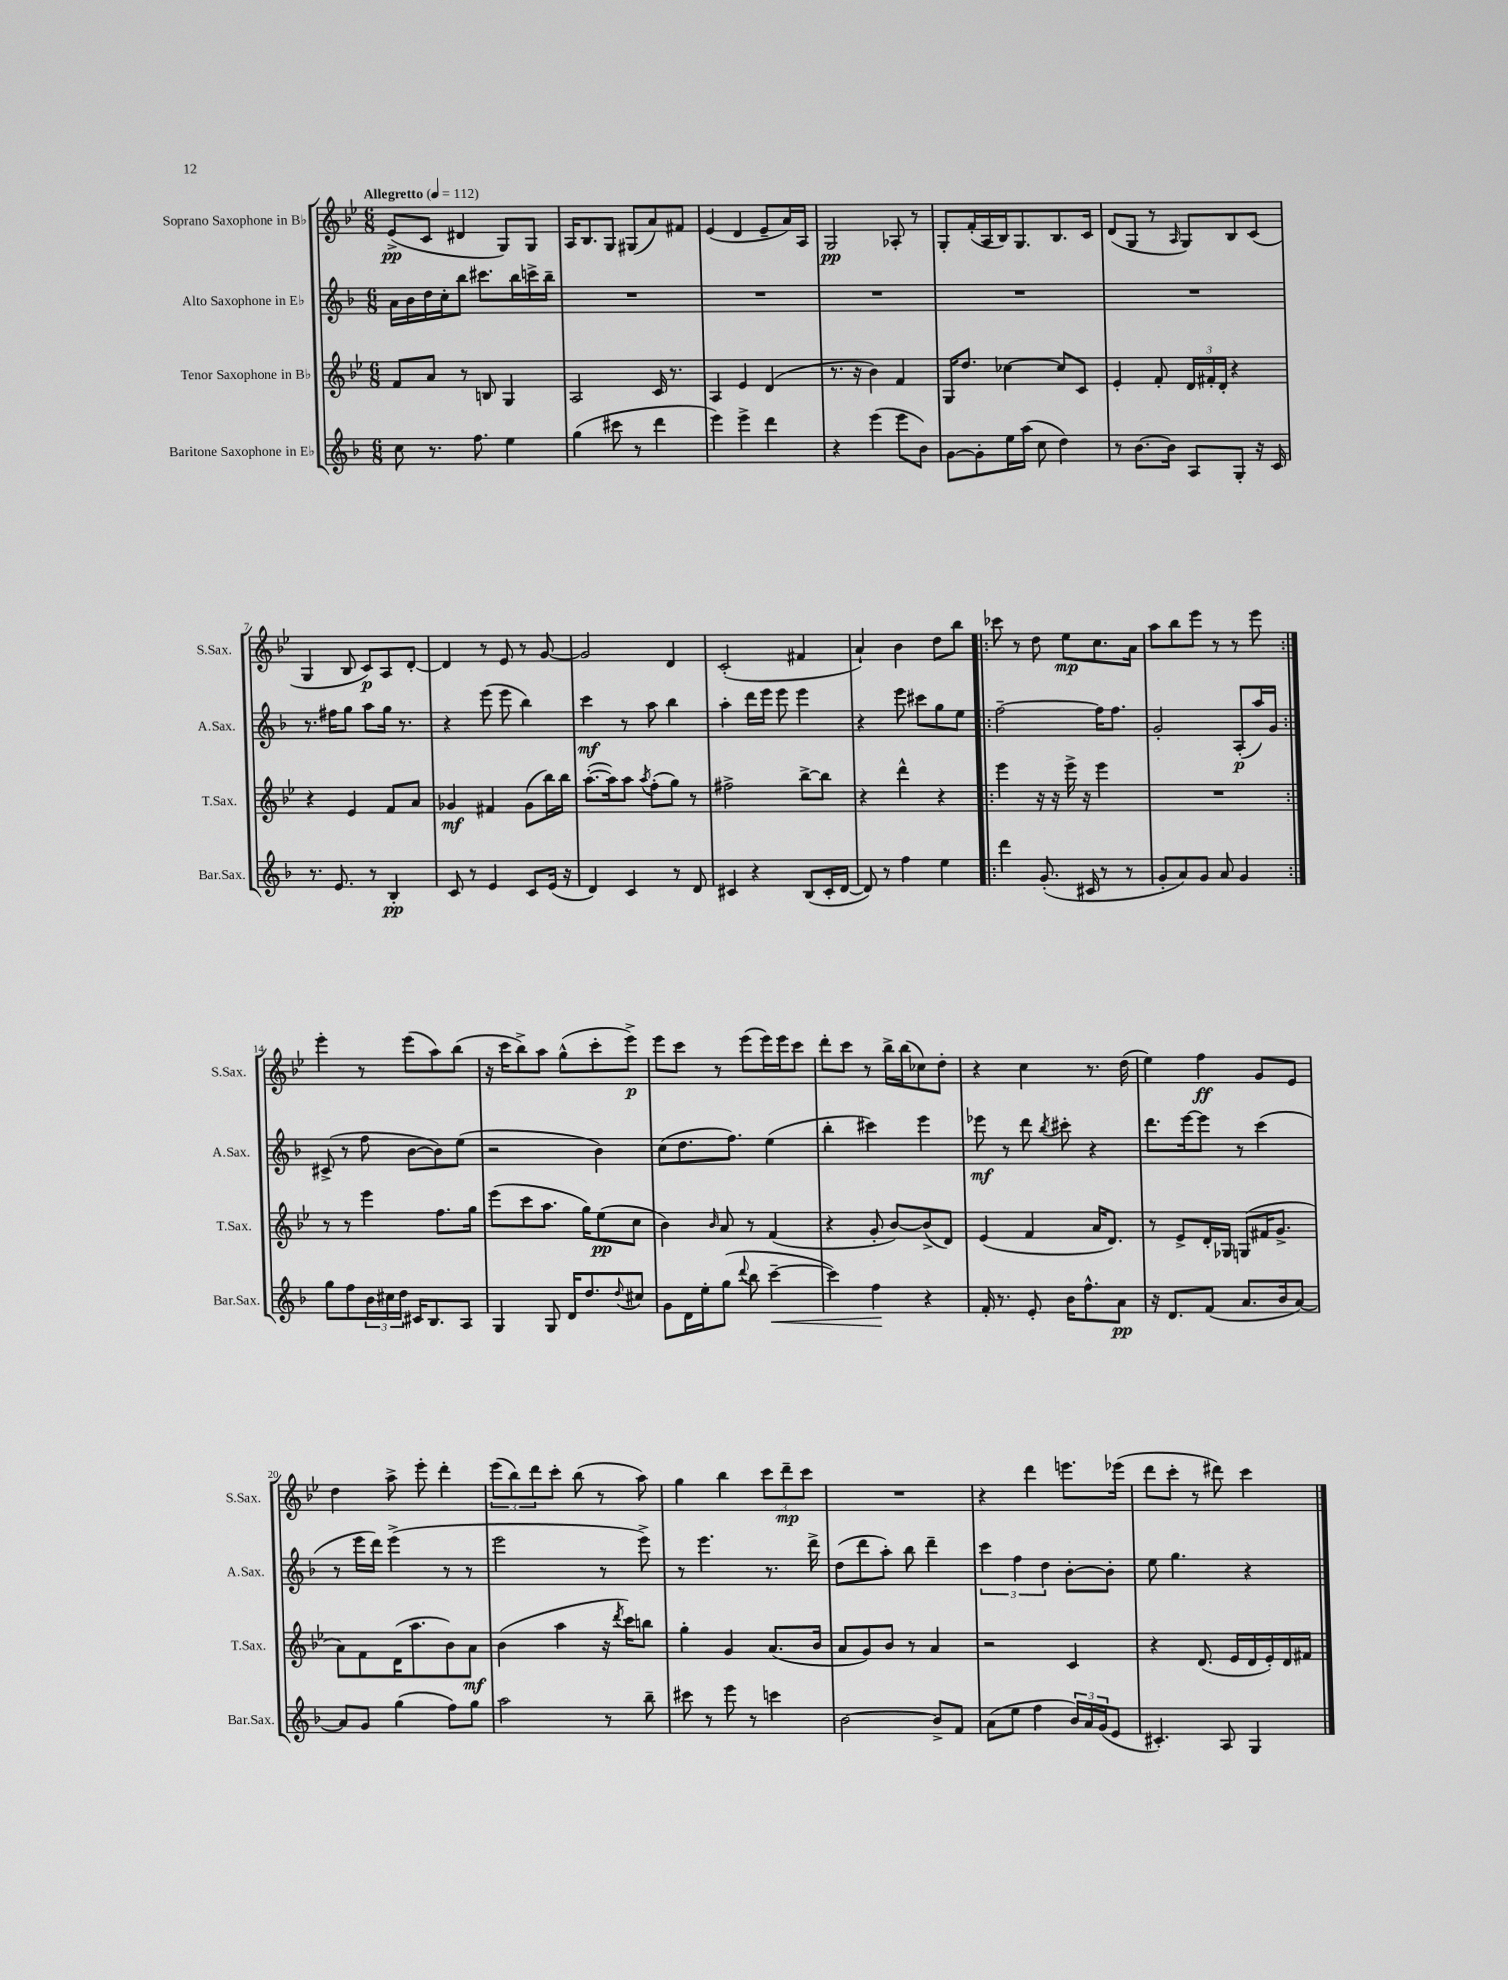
<<
\new StaffGroup <<
\new Staff = "s0" \with { instrumentName = "Soprano Saxophone in Bb" shortInstrumentName = "S.Sax." } {
    \clef treble \key bes \major \numericTimeSignature \time 6/8 \tempo "Allegretto" 4 = 112
    ees'8->\pp( c'8 dis'4 g8) g8 |
    a16 bes8. g8 gis8( a'8) fis'8 |
    ees'4( d'4 ees'8-- a'16) a16 |
    g2\pp aes8-. r8 |
    g8-. f'16-.( a16 bes16) g8. bes8. c'16 |
    d'8( g8 r8 \grace { a16 } g8) bes8 c'8( |
    g4 bes8 c'8\p) a8 d'8~-. |
    d'4 r8 ees'8 r8 g'8~ |
    g'2 d'4 |
    c'2-.( fis'4 |
    a'4-!) bes'4 d''8 bes''8 |
    \repeat volta 2 { ces'''8 r8 d''8 ees''8\mp c''8. a'16 |
    a''8 bes''8 ees'''8 r8 r8 ees'''8 | }
    ees'''4-. r8 ees'''8( a''8) bes''8( |
    r16 c'''16 bes''8->) a''8 g''8-^( c'''8-. ees'''8->\p) |
    ees'''8 c'''8 r8 ees'''8( ees'''16) ees'''16 c'''8 |
    d'''8-. c'''8 r8 bes''16-> bes''16( ces''8) d''8-. |
    r4 c''4 r8. d''16( |
    ees''4) f''4\ff g'8 ees'8 |
    d''4 a''8-> ees'''8-. d'''4-. |
    \tuplet 3/2 { ees'''8( bes''8) d'''8 } c'''8-. bes''8( r8 a''8) |
    g''4 bes''4 \tuplet 3/2 { c'''8 d'''8--\mp c'''8 } |
    R2. |
    r4 d'''4 e'''8. ees'''16( |
    d'''8 c'''8-. r8 dis'''8) c'''4 \bar "|." |
}
\new Staff = "s1" \with { instrumentName = "Alto Saxophone in Eb" shortInstrumentName = "A.Sax." } {
    \clef treble \key f \major \numericTimeSignature \time 6/8
    a'16 bes'16 d''16 c''16-. bes''8 cis'''8. bes''16 c'''16-> bes''16-- |
    R2. |
    R2. |
    R2. |
    R2. |
    R2. |
    r8. fis''16 g''8 a''8 g''16 r8. |
    r4 e'''8( e'''8 bes''4) |
    c'''4\mf r8 a''8 bes''4 |
    a''4-. d'''16 e'''16 e'''8 e'''4 |
    r4 e'''8 cis'''8 g''8 e''8 |
    \repeat volta 2 { f''2~-- f''16 f''8. |
    g'2-. a8-.\p( a''16) g'16 | }
    cis'8->( r8 f''8 bes'8~ bes'8) e''8( |
    r2 bes'4) |
    c''8( d''8. f''8.) e''4( |
    bes''4-. cis'''4) e'''4 |
    ees'''8\mf r8 d'''8 \acciaccatura { bes''8 } cis'''8-. r4 |
    d'''8. e'''16~ e'''8 r8 c'''4( |
    r8 e'''16 d'''16) e'''4->( r8 r8 |
    e'''2 r8 e'''8->) |
    r8 e'''4. r8. d'''16-> |
    d''8( d'''8 a''8-.) bes''8 d'''4-- |
    \tuplet 3/2 { c'''4 f''4 d''4 } bes'8~-. bes'8-. |
    e''8 g''4. r4 \bar "|." |
}
\new Staff = "s2" \with { instrumentName = "Tenor Saxophone in Bb" shortInstrumentName = "T.Sax." } {
    \clef treble \key bes \major \numericTimeSignature \time 6/8
    f'8 a'8 r8 b8 g4 |
    a2 c'16 r8. |
    a4 ees'4 d'4( |
    r8. r16 bes'4) f'4 |
    g16 d''8. ces''4~ ces''8 c'8 |
    ees'4-. f'8-. \tuplet 3/2 { d'16 fis'16-. d'16-. } r4 |
    r4 ees'4 f'8 a'8 |
    ges'4\mf fis'4 ges'8( bes''16) bes''16 |
    a''8.~-.( a''16) a''8 \acciaccatura { a''8 } f''8-.( g''8) r8 |
    fis''2-> bes''8~-> bes''8 |
    r4 d'''4-^ r4 |
    \repeat volta 2 { ees'''4 r16 r16 ees'''16-> r16 ees'''4 |
    R2. | }
    r8 r8 ees'''4 f''8. g''16 |
    ees'''8( c'''8 a''8. g''16) ees''8\pp( c''8 |
    bes'4) \grace { bes'16 } a'8 r8 f'4( |
    r4 g'8-. bes'8~) bes'8->( d'8) |
    ees'4( f'4 a'16 d'8.) |
    r8 ees'8-> d'16-. ges16 g8( fis'16 g'8.-> |
    a'8) f'8 d'16( a''8. bes'8) a'8\mf |
    bes'4( a''4 r16 \acciaccatura { d'''8 } c'''16) b''8 |
    g''4-. g'4 a'8.( bes'16 |
    a'8 g'8) bes'8 r8 a'4 |
    r2 c'4 |
    r4 d'8.( ees'16 d'16 ees'16-.) d'16 fis'16 \bar "|." |
}
\new Staff = "s3" \with { instrumentName = "Baritone Saxophone in Eb" shortInstrumentName = "Bar.Sax." } {
    \clef treble \key f \major \numericTimeSignature \time 6/8
    c''8 r8. f''8. e''4 |
    g''4( cis'''8 r8 d'''4 |
    e'''4) e'''4-> d'''4 |
    r4 e'''4( e'''8 bes'8) |
    g'8~ g'8-. e''16 a''16( c''8 d''4) |
    r8 bes'8.~ bes'16 a8 g8-. r16 c'16 |
    r8. e'8. r8 bes4-.\pp |
    c'8 r8 e'4 c'8 e'16( r16 |
    d'4) c'4 r8 d'8 |
    cis'4 r4 bes8( cis'16-. d'16~ |
    d'8) r8 f''4 e''4 |
    \repeat volta 2 { d'''4 g'8.-.( cis'16 r8 r8 |
    g'8-. a'8) g'8 a'8 g'4 | }
    g''8 f''8 \tuplet 3/2 { bes'16 cis''16 d''16 } cis'16 bes8. a8 |
    g4 g8 d'16 d''8. \appoggiatura { d''8 } cis''8 |
    g'8 d'16 e''16-. g''8( \appoggiatura { d'''8 } bes''8 c'''4~--\< |
    c'''4) f''4\! r4 |
    f'16-. r8. e'8-. bes'16 f''8.-^ a'8\pp |
    r16 d'8. f'8( a'8. bes'16 a'8~) |
    a'8 g'8 g''4( f''8) g''8 |
    a''2 r8 bes''8-- |
    cis'''8 r8 e'''8 r8 c'''4 |
    bes'2~ bes'8-> f'8 |
    a'8( e''8 f''4 \tuplet 3/2 { bes'16) a'16 g'16( } e'8 |
    cis'4.-.) a8 g4 \bar "|." |
}
>>
>>
